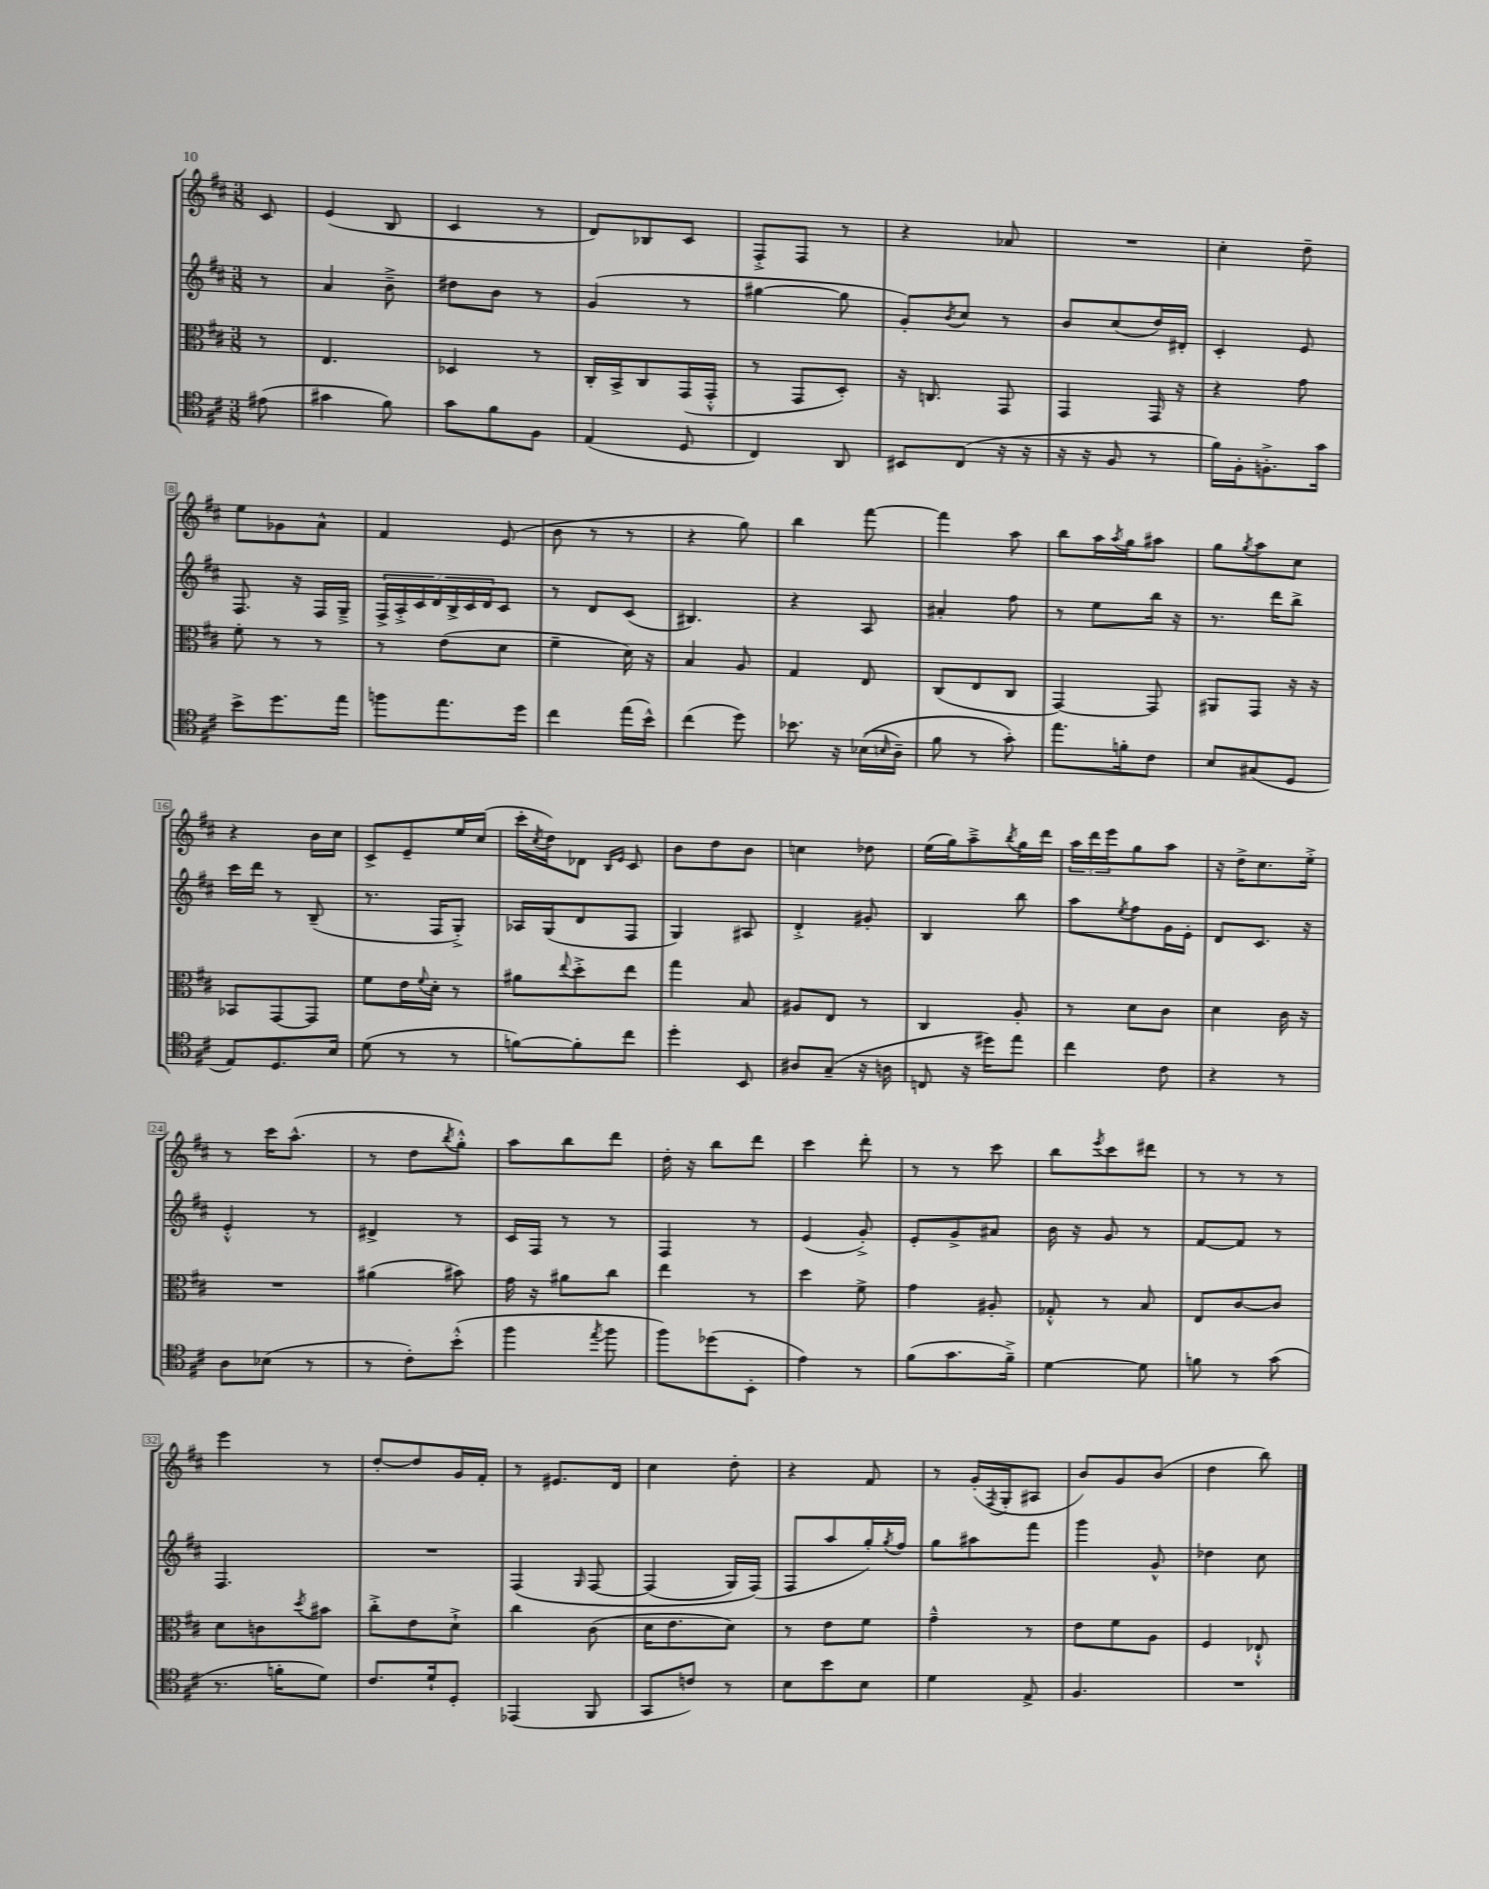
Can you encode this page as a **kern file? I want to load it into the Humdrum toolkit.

**kern	**kern	**kern	**kern
*part4	*part3	*part2	*part1
*staff4	*staff3	*staff2	*staff1
*clefC4	*clefC3	*clefG2	*clefG2
*k[f#c#]	*k[f#c#]	*k[f#c#]	*k[f#c#]
*M3/8	*M3/8	*M3/8	*M3/8
=	=	=	=
(8e#X\	8r	8r	8c#/
=1	=1	=1	=1
4g#X\	4.E/	4a/	(4e/
8f#\)	.	8b~^\	8B/
=2	=2	=2	=2
8g\L	4D-X/	8dd#X\L	4c#/
8f#\	.	8b\J	.
8F#\J	8r	8r	8r
=3	=3	=3	=3
(4E/	16C#'/LL	(4g/	8d/L)
.	16BB^/J	.	.
.	8C#/	.	8B-X/
8D/	(16GG/L	8r	8c#/J
.	16GG'^^/JJ	.	.
=4	=4	=4	=4
4C#/)	8r	[4gg#X\	8F#'^/L
.	8GG/L	.	8F#/J
8AA/	8D'/J)	8gg#\]	8r
=5	=5	=5	=5
8BB#X/L	16r	8g'/L)	4r
.	8.Cn/	.	.
.	.	8qb/	.
(8C#/J	.	8cc#/J	.
16r	8GG/	8r	8a-X/
16r	.	.	.
=6	=6	=6	=6
16r	4GG/	8b/L	4.r
16r	.	.	.
8F#/	.	(8cc#/	.
8r	16GG/	16dd/L)	.
.	16r	16d#X'/JJ	.
=7	=7	=7	=7
16f#\LL)	4r	4c#'/	4cc#'\
16F#'\J	.	.	.
8.Fn'^\	.	.	.
.	8g\	8e/	8dd~\
16g\Jk	.	.	.
!!LO:LB:g=z
=8	=8	=8	=8
8b^\L	8f#'\	8.F#/	8ee\L
8.dd\	8r	.	8g-X\
.	.	16r	.
.	8r	16F#/LL	8a^^\J
16ee\Jk	.	16G~^/JJ	.
=9	=9	=9	=9
8ffn\L	8r	28F#^/LL	4f#/
.	.	28A'^/	.
.	.	28c#/	.
.	.	28d/	.
8.ee\	(8e\L	.	.
.	.	28B^/	.
.	.	28c#/	.
.	.	28d/J	.
.	8d\J	8c#/J	(8e/
16dd\Jk	.	.	.
=10	=10	=10	=10
4cc#\	4f#~\	8r	8b\
.	.	8d/L	8r
(16ee\LL	16d\)	(8c#/J	8r
16b^^\JJ)	16r	.	.
=11	=11	=11	=11
(4cc#\	4B/	4.B#X/)	4r
8dd\)	8A/	.	8gg\)
=12	=12	=12	=12
8.b-X\	4G/	4r	4bb\
16r	.	.	.
((16B-X\LL	8E/	8A/	[8fff#\
16qqBn/	.	.	.
16A~\JJ)	.	.	.
=13	=13	=13	=13
8f#\	(8C#/L	4a#X'/	4fff#\]
8r	8E/	.	.
8g'\)	8C#/J	8ff#\	8aa\
=14	=14	=14	=14
8.ee\L	[4GG/)	8r	8bb\L
.	.	8ee\L	16aa\L
.	.	.	8qaa/
16fn'\k	.	.	16gg\J
8c#\J	8GG/]	16bb\Jk	8aa#X\J
.	.	16r	.
=15	=15	=15	=15
8B/L	8AA#X/L	8.r	8gg\L
.	.	.	8qgg/
(8G#X/	8GG/J	.	8aa\
.	.	16ddd\KL	.
8D/J	16r	8bb^\J	8cc#\J
.	16r	.	.
!!LO:LB:g=z
=16	=16	=16	=16
8E/L)	8BB-X/L	16ccc#\LL	4r
.	.	16ddd\JJ	.
8.D/	[8GG/	8r	.
.	8GG/J]	(8B~/	16b\LL
16B/Jk	.	.	16cc#\JJ
=17	=17	=17	=17
(8d\	8f#\L	8.r	8c#^/L
8r	16e\L	.	8e~/
.	8qqf#/	.	.
.	16d'\JJ	16F#/KL	.
8r	8r	8G'^/J)	16ee/L
.	.	.	(16cc#/JJ
=18	=18	=18	=18
[8fn\L)	8a#X\L	16A-X/LL	16ccc#'\LL
.	.	.	8qcc#/
.	.	(16G/J	16dd\J)
.	8qqee/	.	.
8f'\]	8dd'^\	8d/	8d-X\J
.	.	.	16qqB/LL
.	.	.	16qqe/JJ
8cc#\J	8ee\J	8F#/J	8c#/
=19	=19	=19	=19
4dd'\	4gg\	4G/)	8b\L
.	.	.	8dd\
8BB/	8B/	8A#X/	8b\J
=20	=20	=20	=20
8A#X/L	8A#X/L	4d'^/	4ccn\
(8G~/J	8E/J	.	.
16r	8r	8g#X'/	8dd-X\
16An\	.	.	.
=21	=21	=21	=21
8Cn/	4C#/	4B/	(16ee\LL
.	.	.	16gg\J)
16r	.	.	8aa~^\
16dd#X\KL)	.	.	.
.	.	.	8qbb/
8ee\J	8A'/	8bb\	16gg\L
.	.	.	16ddd\JJ
=22	=22	=22	=22
4cc#\	8r	8aa\L	24aa\LL
.	.	.	24ddd\
.	.	.	24eee\J
.	.	8qee/	.
.	8d\L	8ff#\	8gg\
8c#\	8c#\J	16g\L	8aa\J
.	.	16e'\JJ	.
=23	=23	=23	=23
4r	4d\	8d/L	16r
.	.	.	16dd^\KL
.	.	8.c#/J	8.cc#\
8r	16c#\	.	.
.	16r	16r	16ee'^\Jk
!!LO:LB:g=z
=24	=24	=24	=24
8A\L	4.r	4e'^^/	8r
(8B-X\J	.	.	16ccc#\KL
.	.	.	(8.aa^^\J
8r	.	8r	.
=25	=25	=25	=25
8r	(4a#X\	4d#X^/	8r
8c#'\L)	.	.	8dd\L
.	.	.	8qbb/
(8b'^^\J	8b#X\)	8r	8gg'^^\J)
=26	=26	=26	=26
4ff#\	16g\	16c#/LL	8aa\L
.	16r	16F#/JJ	.
.	8a#X\L	8r	8bb\
8qee/	.	.	.
8ff#\	8cc#\J	8r	8ddd\J
=27	=27	=27	=27
8ff#\L)	4ee\	4F#/	16dd'\
.	.	.	16r
(8dd-X\	.	.	8bb\L
8BB'\J	8r	8r	8ddd\J
=28	=28	=28	=28
4e\)	4dd\	(4e/	4ccc#\
8r	8f#^\	8g'^/)	8ddd'\
=29	=29	=29	=29
(8f#\L	4g\	8e'/L	8r
8.g\	.	8g^/	8r
.	8A#X'/	8a#X/J	8ccc#\
16f#~^\Jk)	.	.	.
=30	=30	=30	=30
[4d\	8G-X'^^/	16b\	8bb\L
.	.	16r	.
.	.	.	8qeee/
.	8r	8g/	8ccc#\
8d\]	8B/	8r	8ddd#X\J
=31	=31	=31	=31
8fn\	8E/L	[8f#/L	8r
8r	[8c#/	8f#/J]	8r
(8g\	8c#/J]	8r	8r
!!LO:LB:g=z
=32	=32	=32	=32
8.r	8d\L	4.F#/	4eee\
.	8cn\	.	.
16fn'\KL	.	.	.
.	8qdd/	.	.
8d\J)	8b#X\J	.	8r
=33	=33	=33	=33
8.c#/L	8cc#'^\L	4.r	[8dd'/L
.	8e\	.	8dd/]
16d`/k	.	.	.
8D'/J	8d`^\J	.	16g/L
.	.	.	16f#'/JJ
=34	=34	=34	=34
(4EE-X/	4cc#\	(4F#/	8r
.	.	.	8.e#X/L
.	.	16qqG/	.
8FF#/	(8c#\	[8F#/	.
.	.	.	16d/Jk
=35	=35	=35	=35
8GG/L	16d\KL	(4F#/]	4cc#\
.	8.e\	.	.
8cn/J)	.	.	.
8r	8d\J)	16G/LL)	8dd'\
.	.	(16F#/JJ)	.
=36	=36	=36	=36
8B\L	8r	8F#/L	4r
8b\	8e\L	8aa/	.
8B\J	8f#\J	16gg'/L)	8f#/
.	.	8qgg/	.
.	.	16ff#/JJ	.
=37	=37	=37	=37
4d\	4g~^^\	8gg\L	8r
.	.	8aa#X\	(16g'/LL
.	.	.	8qF#/
.	.	.	16G'/J
8E^/	8r	8fff#\J	8A#X/J
=38	=38	=38	=38
4.F#/	8e\L	4ggg\	8b/L)
.	8f#\	.	8g/
.	8A\J	8g^^/	(8b/J
=39	=39	=39	=39
4.r	4F#/	4dd-X\	4dd\
.	8E-X`^^/	8cc#\	8bb\)
==	==	==	==
*-	*-	*-	*-
